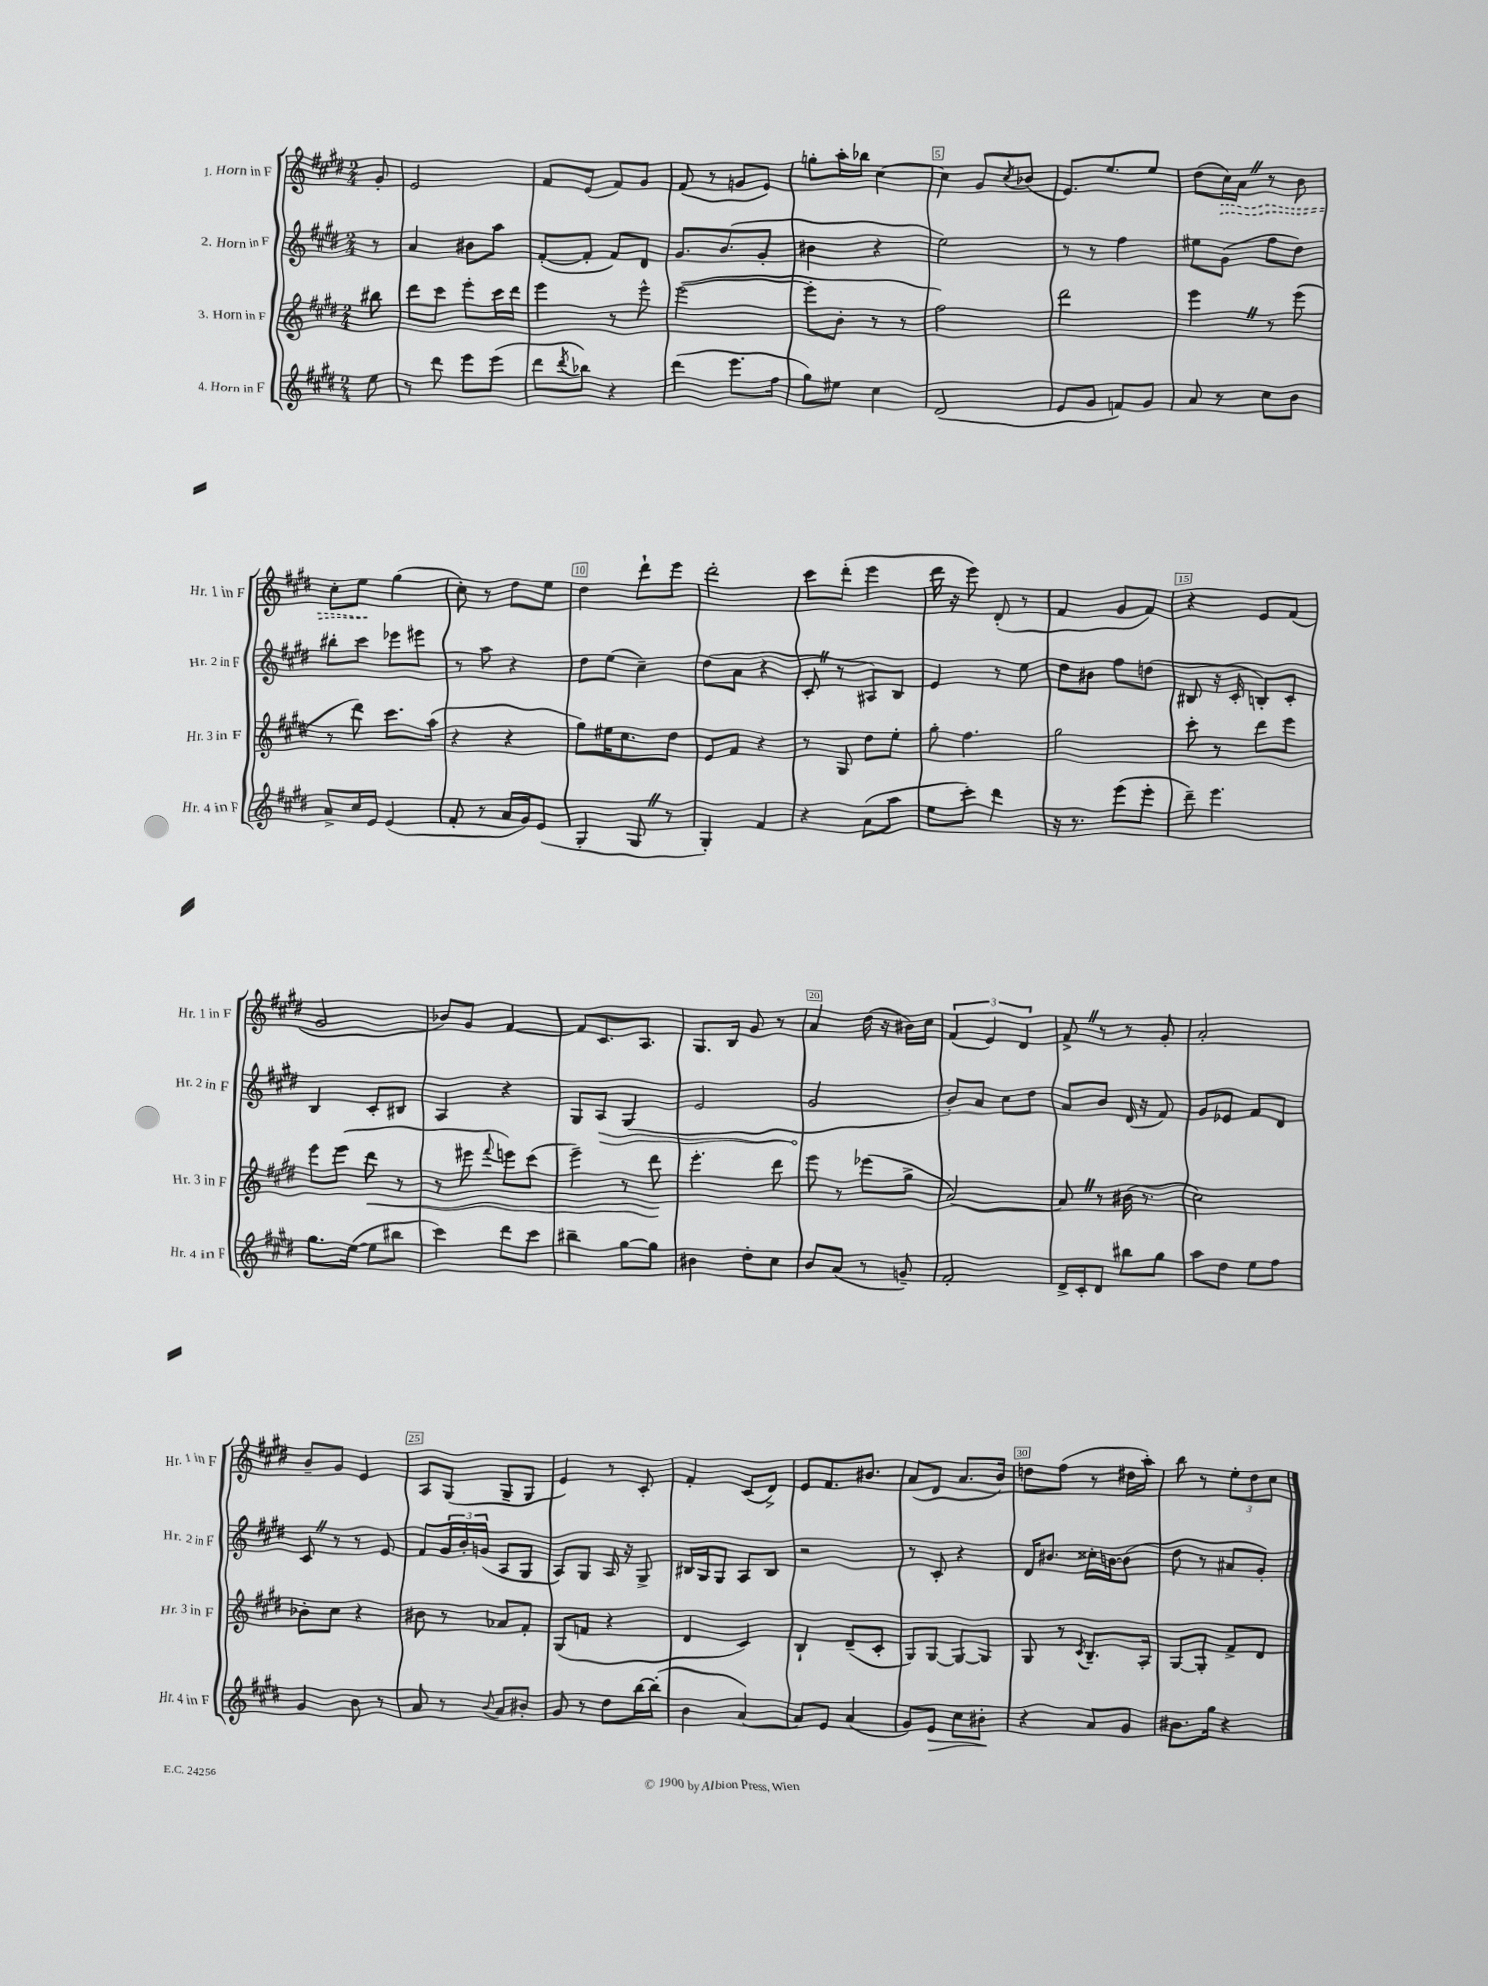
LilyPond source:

<<
\new StaffGroup <<
\new Staff = "s0" \with { instrumentName = "1. Horn in F" shortInstrumentName = "Hr. 1 in F" } {
    \clef treble \key e \major \numericTimeSignature \time 2/4 \partial 8
    gis'8-. |
    e'2 |
    fis'8 e'8( fis'8) gis'8 |
    fis'8( r8 g'8 e'8) |
    g''8-. a''16-. bes''16 cis''4~ |
    cis''4 gis'8 \acciaccatura { cis''8 } bes'8( |
    e'8.) e''8. e''8 |
    dis''8( \once \override Hairpin.style = #'dashed-line cis''16\>) a'16 \once \override BreathingSign.text = \markup { \musicglyph "scripts.caesura.straight" } \breathe r8 b'8 |
    cis''8-. e''8\! gis''4( |
    cis''8-.) r8 dis''8 e''8 |
    dis''4 dis'''8-! e'''8 |
    dis'''2-. |
    cis'''8 dis'''8-.( e'''4 |
    dis'''16 r16 e'''8) dis'8-.( r8 |
    fis'4 gis'8 fis'8) |
    r4 e'8 fis'8( |
    gis'2 |
    bes'8) gis'8 fis'4~ |
    fis'8 cis'8. a8. |
    gis8. b16 gis'8 r8 |
    a'4 dis''16( r16 bis'16) cis''16 |
    \tuplet 3/2 { fis'4( e'4) dis'4 } |
    fis'8-> \once \override BreathingSign.text = \markup { \musicglyph "scripts.caesura.straight" } \breathe r8 r8 gis'8-. |
    a'2-. |
    b'8-- gis'8 e'4 |
    a8 gis8( gis8-- gis8 |
    e'4) r8 cis'8-. |
    fis'4-. cis'8( dis'8->) |
    e'8 fis'8. bis'8. |
    a'8( dis'8 a'8. b'16) |
    d''8 fis''8( r8 dis''16 a''16-.) |
    b''8 r8 \tuplet 3/2 { e''8-. dis''8 cis''8 } \bar "|." |
}
\new Staff = "s1" \with { instrumentName = "2. Horn in F" shortInstrumentName = "Hr. 2 in F" } {
    \clef treble \key e \major \numericTimeSignature \time 2/4 \partial 8
    r8 |
    a'4 bis'8 a''8 |
    fis'8~-.( fis'8-. fis'8) dis'8 |
    gis'8. b'8.( gis'8-. |
    bis'4 r4 |
    e''2) |
    r8 r8 fis''4 |
    eis''8 gis'8( fis''8 dis''8) |
    bis''8-. cis'''8 ees'''8 eis'''8 |
    r8 a''8 r4 |
    dis''8 e''8( cis''4--) |
    dis''8( a'8 r4 |
    cis'8-. \once \override BreathingSign.text = \markup { \musicglyph "scripts.caesura.straight" } \breathe r8 ais8) b8 |
    e'4 r8 e''8 |
    dis''8 bis'8 fis''8 d''8( |
    bis8 r16 cis'16-. b8-.) cis'8-. |
    b4 cis'8-. bis8 |
    a4 r4 |
    gis8 \once \override Hairpin.circled-tip = ##t a8\> gis4( |
    e'2 |
    gis'2\! |
    b'8-.) a'8 cis''8 dis''8 |
    a'8 b'8 dis'16( r16 fis'8) |
    gis'8 ees'8 fis'8 dis'8 |
    cis'8 \once \override BreathingSign.text = \markup { \musicglyph "scripts.caesura.straight" } \breathe r8 r8 e'8 |
    fis'8 \tuplet 3/2 { gis'16 b'16-. g'16( } a8 gis8 |
    a8) gis8 a16 r16 gis8-> |
    bis16 gis16 gis8 a8 bis8 |
    r2 |
    r8 cis'8-. r4 |
    dis'16 bis'8. cisis''16-. b'16~ b'8( |
    dis''8 r8 ais'8 gis'8-.) \bar "|." |
}
\new Staff = "s2" \with { instrumentName = "3. Horn in F" shortInstrumentName = "Hr. 3 in F" } {
    \clef treble \key e \major \numericTimeSignature \time 2/4 \partial 8
    bis''8 |
    dis'''8 cis'''8 e'''8-. cis'''16 dis'''16 |
    e'''4 r8 e'''8-^ |
    e'''2~( |
    e'''8-. b'8-. r8 r8 |
    fis''2) |
    dis'''2 |
    e'''4 \once \override BreathingSign.text = \markup { \musicglyph "scripts.caesura.straight" } \breathe r8 e'''8( |
    r8 dis'''8) cis'''8. a''16( |
    r4 r4 |
    gis''8) eis''16 cis''8. dis''8 |
    e'8 fis'8 r4 |
    r8 gis8 dis''8 e''8-. |
    gis''8-. fis''4. |
    gis''2 |
    cis'''8-. r8 dis'''8 e'''8 |
    e'''8 e'''8( dis'''8\< r8 |
    r8 eis'''8 \appoggiatura { fis'''8 } e'''8) cis'''8( |
    e'''4--) r8 dis'''8\! |
    e'''4.-. dis'''8 |
    e'''8 r8 ees'''8( gis''8-> |
    a'2~) |
    a'8 \once \override BreathingSign.text = \markup { \musicglyph "scripts.caesura.straight" } \breathe r8 bis'16( r8. |
    cis''2) |
    bes'8-. cis''8 r4 |
    bis'8 r8 aes'8 fis'8-. |
    gis8( f'8 r4 |
    dis'4 cis'4) |
    b4-! dis'8--( cis'8-. |
    gis8) gis8~ gis8~ gis8 |
    gis8 r8 \acciaccatura { cis'8 } b8.-- a16-. |
    gis8~ gis8-. fis'8-> dis'8 \bar "|." |
}
\new Staff = "s3" \with { instrumentName = "4. Horn in F" shortInstrumentName = "Hr. 4 in F" } {
    \clef treble \key e \major \numericTimeSignature \time 2/4 \partial 8
    e''8 |
    r8 dis'''8 e'''8 e'''8( |
    dis'''8 \acciaccatura { dis'''8 } bes''8) r4 |
    dis'''4( e'''8. fis''16 |
    gis''8) eis''8 cis''4 |
    dis'2( |
    e'8 gis'8 f'8) gis'8 |
    a'8 r8 cis''8 b'8 |
    a'8-> cis''16 e'16 e'4( |
    fis'8-. r8 a'16 gis'16) e'8( |
    gis4-. gis8 \once \override BreathingSign.text = \markup { \musicglyph "scripts.caesura.straight" } \breathe r8 |
    gis4-.) fis'4 |
    r4 a'8( a''8 |
    e''8 cis'''8-.) dis'''4 |
    r16 r8. e'''8( e'''8-. |
    dis'''8--) e'''4. |
    gis''8. e''16~( e''8 bis''8 |
    cis'''4) dis'''8 cis'''8 |
    bis''4-- gis''8~ gis''8 |
    bis'4 dis''8-. cis''8 |
    b'8 a'8( r8 g'8--) |
    fis'2-. |
    dis'16-> cis'16-. dis'8 bis''8 gis''8 |
    a''8 dis''8 e''8 fis''8 |
    gis'4 b'8 r8 |
    a'8 r8 \appoggiatura { b'8 } a'8 bis'8-. |
    gis'8 r8 dis''8 b''16~ b''16-.( |
    b'4 a'4~) |
    a'8 e'8 a'4( |
    gis'8) e'8\> cis''8 bis'8-.\! |
    r4 a'8 gis'8 |
    bis'8. gis''16 r4 \bar "|." |
}
>>
>>
\layout { \context { \Score \override BarNumber.break-visibility = ##(#f #t #t) barNumberVisibility = #(every-nth-bar-number-visible 5) \override BarNumber.stencil = #(make-stencil-boxer 0.1 0.3 ly:text-interface::print) } }
